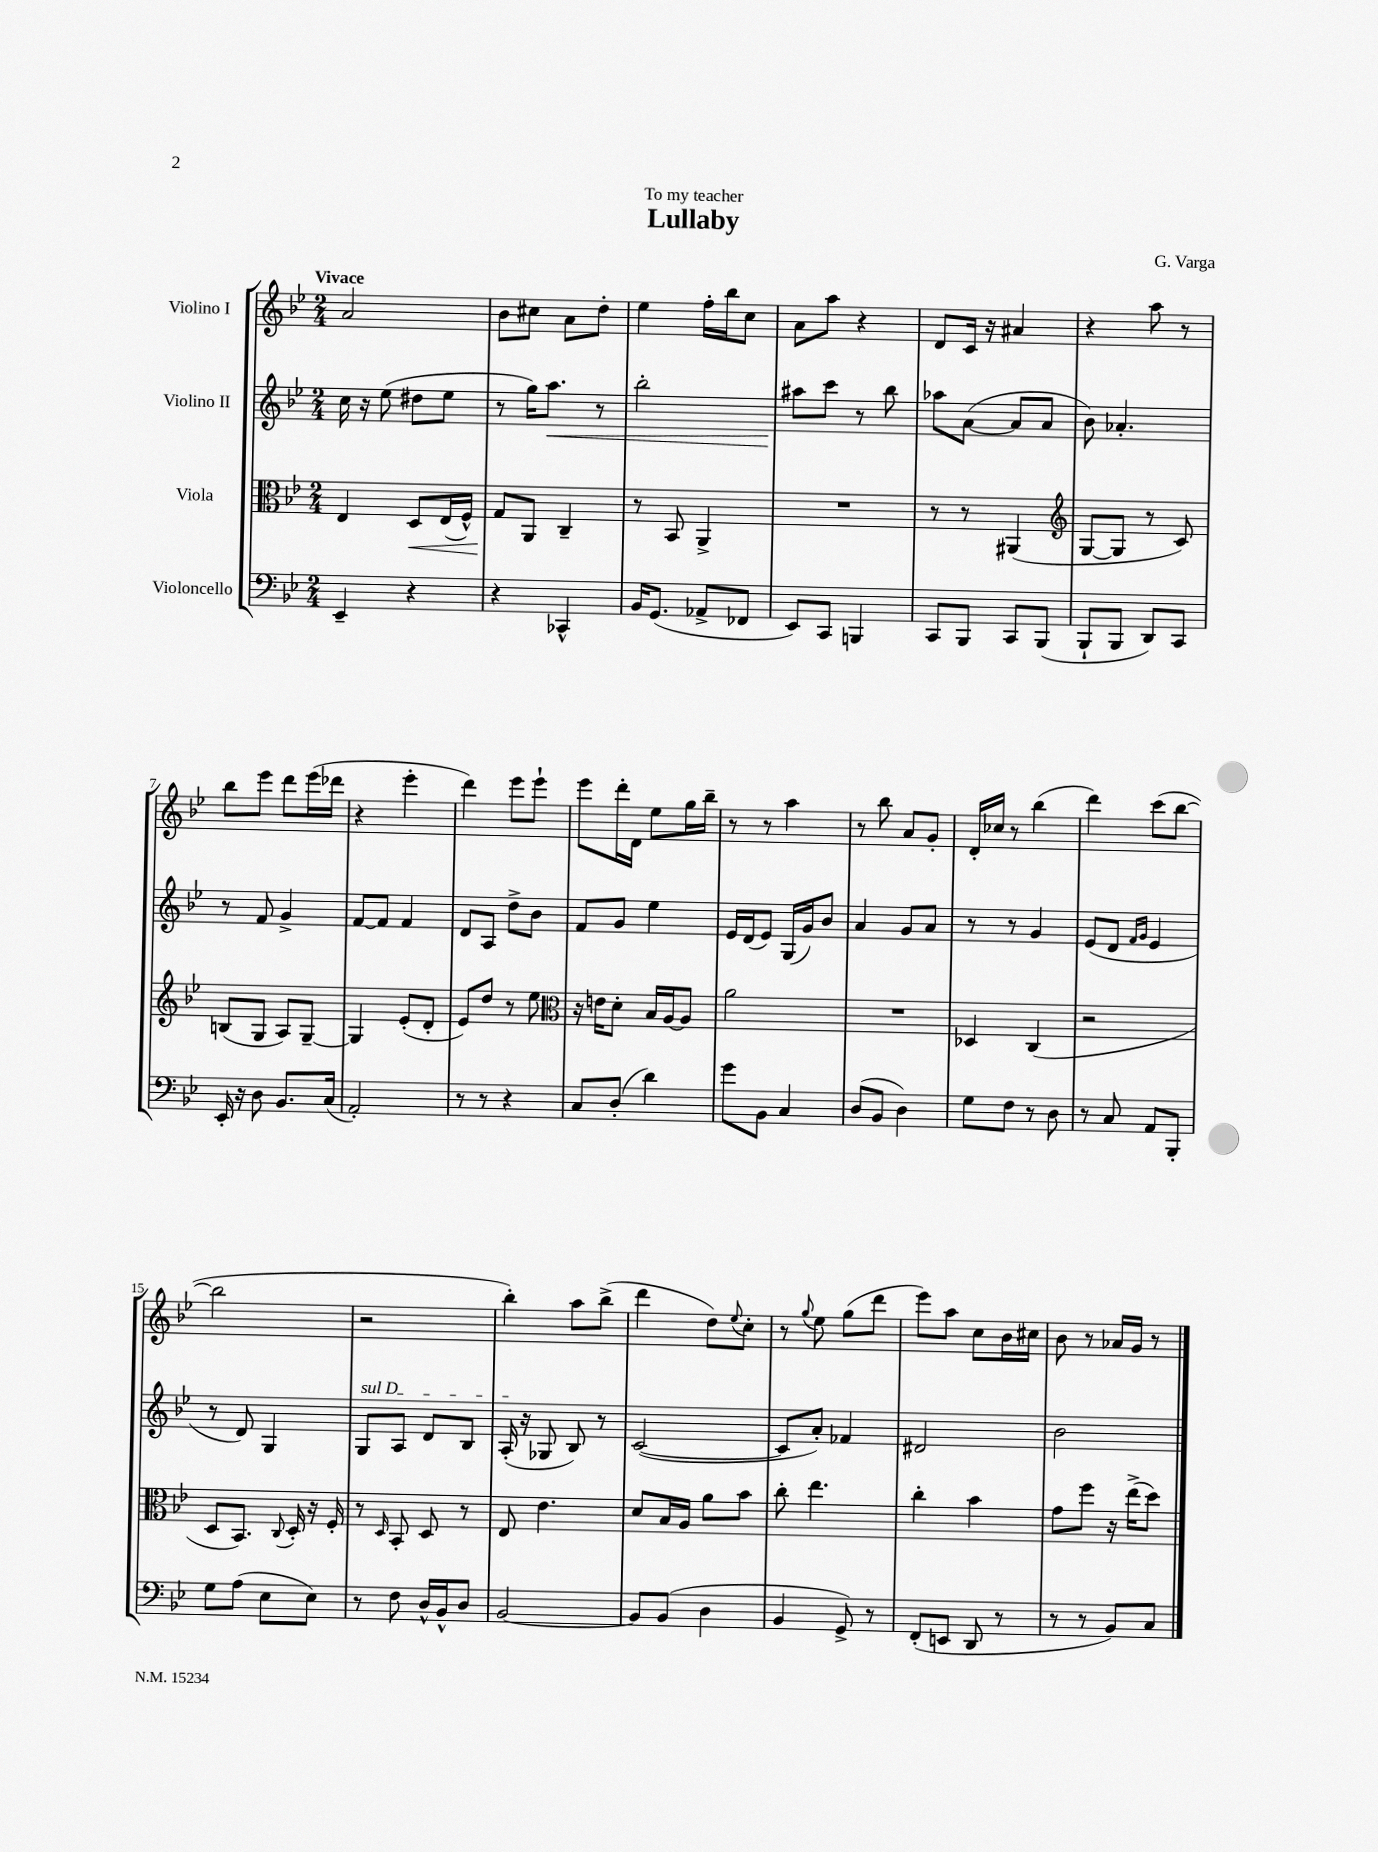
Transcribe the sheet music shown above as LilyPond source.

\header { title = "Lullaby" composer = "G. Varga" dedication = "To my teacher" }
<<
\new StaffGroup <<
\new Staff = "s0" \with { instrumentName = "Violino I" } {
    \clef treble \key bes \major \numericTimeSignature \time 2/4 \tempo "Vivace"
    a'2 |
    bes'8 cis''8 a'8 d''8-. |
    ees''4 f''16-. bes''16 c''8 |
    a'8 a''8 r4 |
    d'8 c'16 r16 ais'4 |
    r4 a''8 r8 |
    bes''8 ees'''8 d'''8 ees'''16( des'''16 |
    r4 ees'''4-. |
    d'''4) ees'''8 ees'''8-! |
    ees'''8 d'''16-. d'16 ees''8 g''16 bes''16-- |
    r8 r8 a''4 |
    r8 bes''8 a'8 g'8-. |
    d'16-. ces''16 r8 bes''4( |
    d'''4) c'''8( bes''8~ |
    bes''2 |
    r2 |
    bes''4-.) a''8 bes''8->( |
    d'''4 d''8) \appoggiatura { ees''8 } c''8-. |
    r8 \appoggiatura { g''8 } ees''8 g''8( d'''8 |
    ees'''8) a''8 c''8 bes'16 cis''16 |
    bes'8 r8 aes'16 g'16 r8 \bar "|." |
}
\new Staff = "s1" \with { instrumentName = "Violino II" } {
    \clef treble \key bes \major \numericTimeSignature \time 2/4
    c''16 r16 ees''8( dis''8 ees''8 |
    r8 g''16) a''8.\< r8 |
    bes''2-. |
    ais''8\! c'''8 r8 bes''8 |
    aes''8 a'8~( a'8 a'8 |
    bes'8) aes'4.-. |
    r8 f'8 g'4-> |
    f'8~ f'8 f'4 |
    d'8 a8 d''8-> bes'8 |
    f'8 g'8 ees''4 |
    ees'16 d'16( ees'8) g16( g'16) bes'8 |
    a'4 g'8 a'8 |
    r8 r8 g'4 |
    ees'8( d'8 \grace { f'16 g'16 } ees'4 |
    r8 d'8) g4 |
    \once \override TextSpanner.bound-details.left.text = \markup { \italic "sul D" } g8\startTextSpan a8 d'8 bes8 |
    a16-.\stopTextSpan( r16 ges8 bes8) r8 |
    c'2~( |
    c'8 a'8-.) fes'4 |
    dis'2 |
    bes'2 \bar "|." |
}
\new Staff = "s2" \with { instrumentName = "Viola" } {
    \clef alto \key bes \major \numericTimeSignature \time 2/4
    ees4 d8\< ees16( f16-^) |
    g8\! a,8 c4-- |
    r8 bes,8 a,4-> |
    R2 |
    r8 r8 ais,4( |
    \clef treble g8~ g8 r8 c'8) |
    b8( g8 a8) g8~-- |
    g4 ees'8-.( d'8-. |
    ees'8) d''8 r8 ees''8 |
    \clef alto r16 e'16 d'8-. bes16 a16~ a8 |
    a'2 |
    R2 |
    des4 c4( |
    r2 |
    d8 bes,8.) \appoggiatura { c8 } d16-. r16 f16-. |
    r8 \grace { d16 } bes,8-. d8 r8 |
    ees8 ees'4. |
    d'8 bes16 a16 a'8 bes'8 |
    c''8-. ees''4. |
    c''4-. bes'4 |
    g'8 f''8 r16 ees''16->( d''8) \bar "|." |
}
\new Staff = "s3" \with { instrumentName = "Violoncello" } {
    \clef bass \key bes \major \numericTimeSignature \time 2/4
    ees,4-- r4 |
    r4 ces,4-^ |
    bes,16 g,8.( aes,8-> fes,8 |
    ees,8) c,8 b,,4 |
    c,8 bes,,8 c,8 bes,,8( |
    bes,,8-! bes,,8 d,8) c,8 |
    ees,16-. r16 d8 bes,8. c16( |
    a,2-.) |
    r8 r8 r4 |
    c8 d8-.( d'4) |
    g'8 bes,8 c4 |
    d8( bes,8 d4) |
    g8 f8 r8 d8 |
    r8 c8 a,8 bes,,8-. |
    g8 a8( ees8 ees8) |
    r8 f8 d16-^ bes,16-^ d8 |
    bes,2~ |
    bes,8 bes,8( d4 |
    bes,4 g,8->) r8 |
    f,8-.( e,8 d,8 r8 |
    r8 r8 bes,8) c8 \bar "|." |
}
>>
>>
